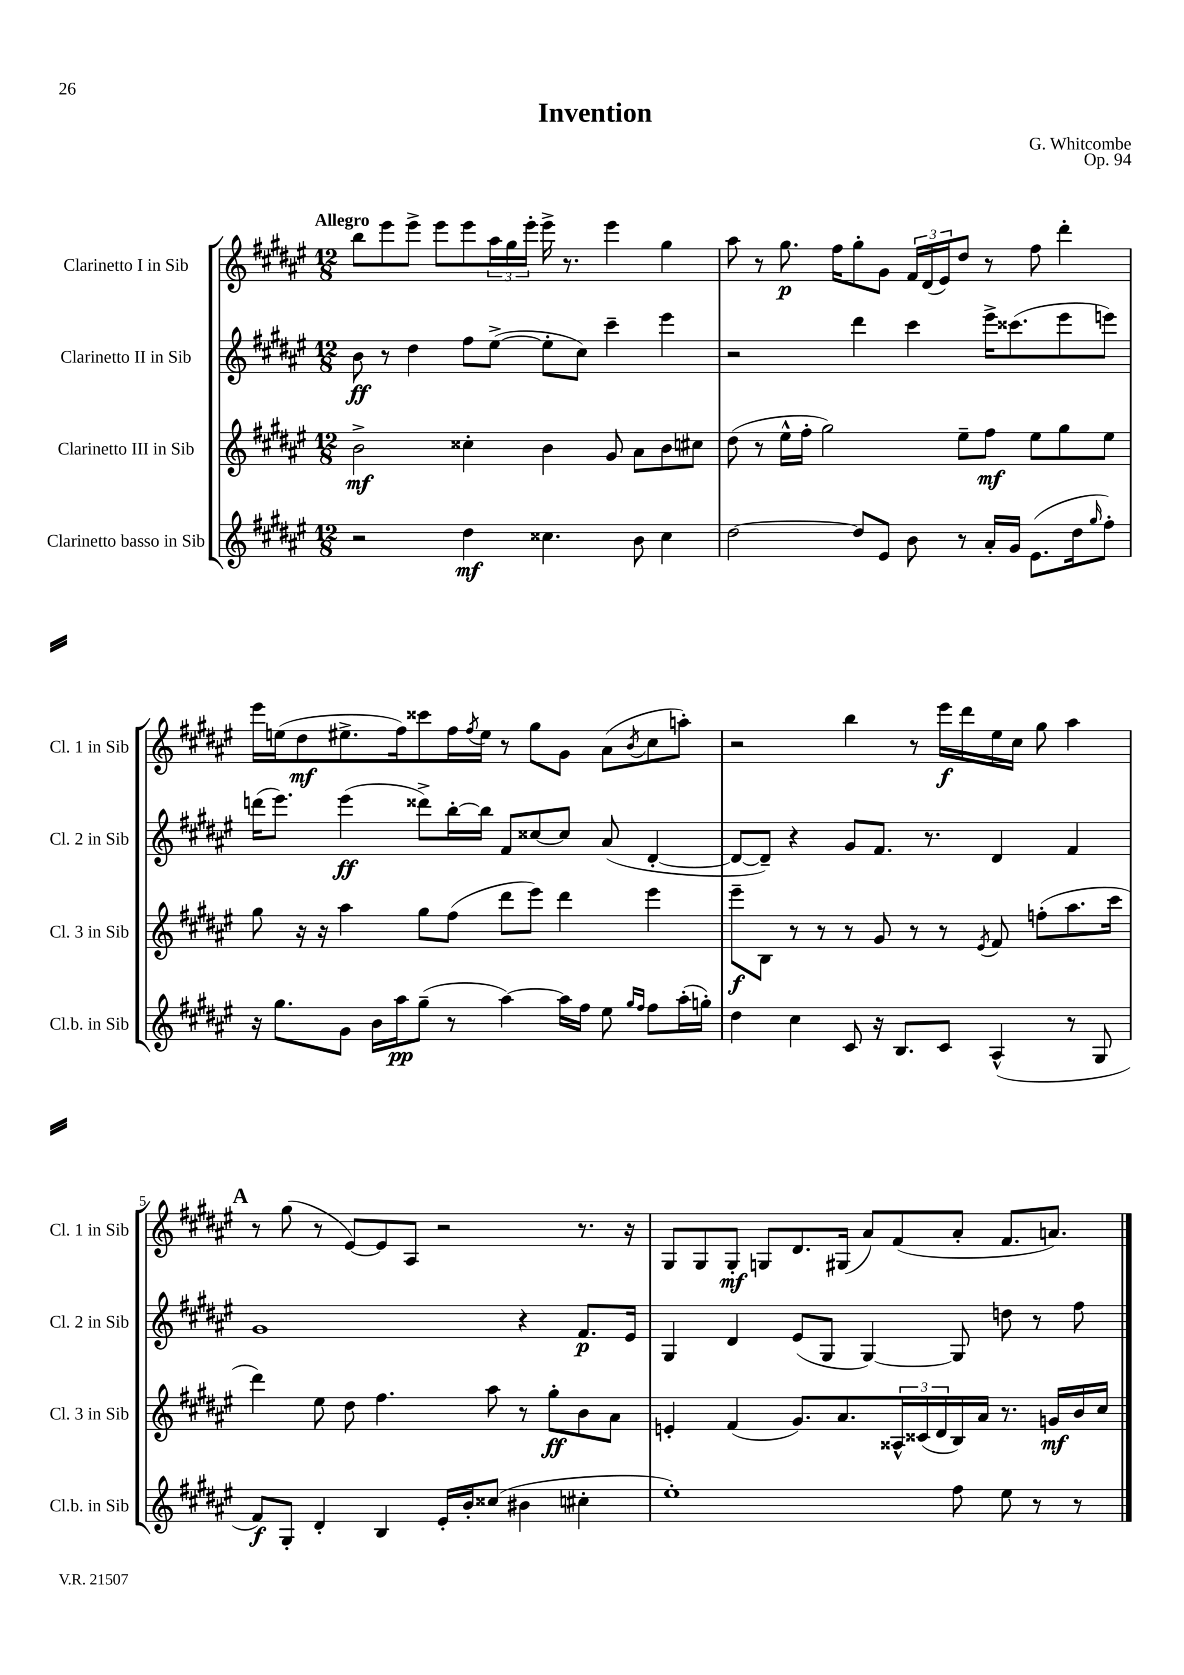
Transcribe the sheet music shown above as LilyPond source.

\header { title = "Invention" composer = "G. Whitcombe" opus = "Op. 94" }
<<
\new StaffGroup <<
\new Staff = "s0" \with { instrumentName = "Clarinetto I in Sib" shortInstrumentName = "Cl. 1 in Sib" } {
    \clef treble \key fis \major \numericTimeSignature \time 12/8 \tempo "Allegro"
    b''8 eis'''8 eis'''8-> eis'''8 eis'''8 \tuplet 3/2 { ais''16 gis''16 eis'''16-. } eis'''16-> r8. eis'''4 gis''4 |
    ais''8 r8 gis''8.\p fis''16 gis''8-. gis'8 \tuplet 3/2 { fis'16 dis'16( eis'16) } dis''8 r8 fis''8 dis'''4-. |
    eis'''16 e''16( dis''8\mf eis''8.-> fis''16) cisis'''8 fis''16 \acciaccatura { fis''8 } eis''16 r8 gis''8 gis'8 ais'8( \acciaccatura { b'8 } cis''8 a''8-.) |
    r2 b''4 r8 eis'''16\f dis'''16 eis''16 cis''16 gis''8 ais''4 |
    \mark \markup { \bold "A" } r8 gis''8( r8 eis'8~) eis'8 ais8 r2 r8. r16 |
    gis8 gis8 gis8-.\mf g8 dis'8. gis16( ais'8) fis'8( ais'8-. fis'8. a'8.) \bar "|." |
}
\new Staff = "s1" \with { instrumentName = "Clarinetto II in Sib" shortInstrumentName = "Cl. 2 in Sib" } {
    \clef treble \key fis \major \numericTimeSignature \time 12/8
    b'8\ff r8 dis''4 fis''8 eis''8~->( eis''8-. cis''8) cis'''4-- eis'''4 |
    r2 dis'''4 cis'''4 eis'''16-> cisis'''8.( eis'''8 e'''8) |
    d'''16( eis'''8.) eis'''4\ff( disis'''8->) b''16~-. b''16 fis'8 cisis''8~ cisis''8 ais'8( dis'4~-. |
    dis'8~ dis'8--) r4 gis'8 fis'8. r8. dis'4 fis'4 |
    \mark \markup { \bold "A" } gis'1 r4 fis'8.\p eis'16 |
    gis4 dis'4 eis'8( gis8 gis4~) gis8 d''8 r8 fis''8 \bar "|." |
}
\new Staff = "s2" \with { instrumentName = "Clarinetto III in Sib" shortInstrumentName = "Cl. 3 in Sib" } {
    \clef treble \key fis \major \numericTimeSignature \time 12/8
    b'2->\mf cisis''4-. b'4 gis'8 ais'8 b'8 cis''8 |
    dis''8( r8 eis''16-^ fis''16-. gis''2) eis''8-- fis''8\mf eis''8 gis''8 eis''8 |
    gis''8 r16 r16 ais''4 gis''8 fis''8( dis'''8 eis'''8) dis'''4 eis'''4 |
    eis'''8--\f b8 r8 r8 r8 gis'8 r8 r8 \acciaccatura { eis'8 } fis'8 f''8-.( ais''8. cis'''16 |
    \mark \markup { \bold "A" } dis'''4) eis''8 dis''8 fis''4. ais''8 r8 gis''8-.\ff b'8 ais'8 |
    e'4-. fis'4( gis'8.) ais'8. \tuplet 3/2 { aisis16-^ cisis'16( dis'16 } b16) ais'16 r8. g'16\mf b'16 cis''16 \bar "|." |
}
\new Staff = "s3" \with { instrumentName = "Clarinetto basso in Sib" shortInstrumentName = "Cl.b. in Sib" } {
    \clef treble \key fis \major \numericTimeSignature \time 12/8
    r2 dis''4\mf cisis''4. b'8 cisis''4 |
    dis''2~ dis''8 eis'8 b'8 r8 ais'16-. gis'16 eis'8.( dis''16 \grace { gis''16 } fis''8-.) |
    r16 gis''8. gis'8 b'16 ais''16\pp gis''8--( r8 ais''4~) ais''16 fis''16 eis''8 \grace { gis''16 fis''16 } fis''8 ais''16-.( g''16-.) |
    dis''4 cis''4 cis'8 r16 b8. cis'8 ais4-^( r8 gis8 |
    \mark \markup { \bold "A" } fis'8\f) gis8-. dis'4-. b4 eis'16-. b'16-. cisis''8( bis'4 cis''4-. |
    eis''1-.) fis''8 eis''8 r8 r8 \bar "|." |
}
>>
>>
\layout { \context { \Score \override BarNumber.break-visibility = ##(#f #t #t) barNumberVisibility = #(every-nth-bar-number-visible 5) } }
